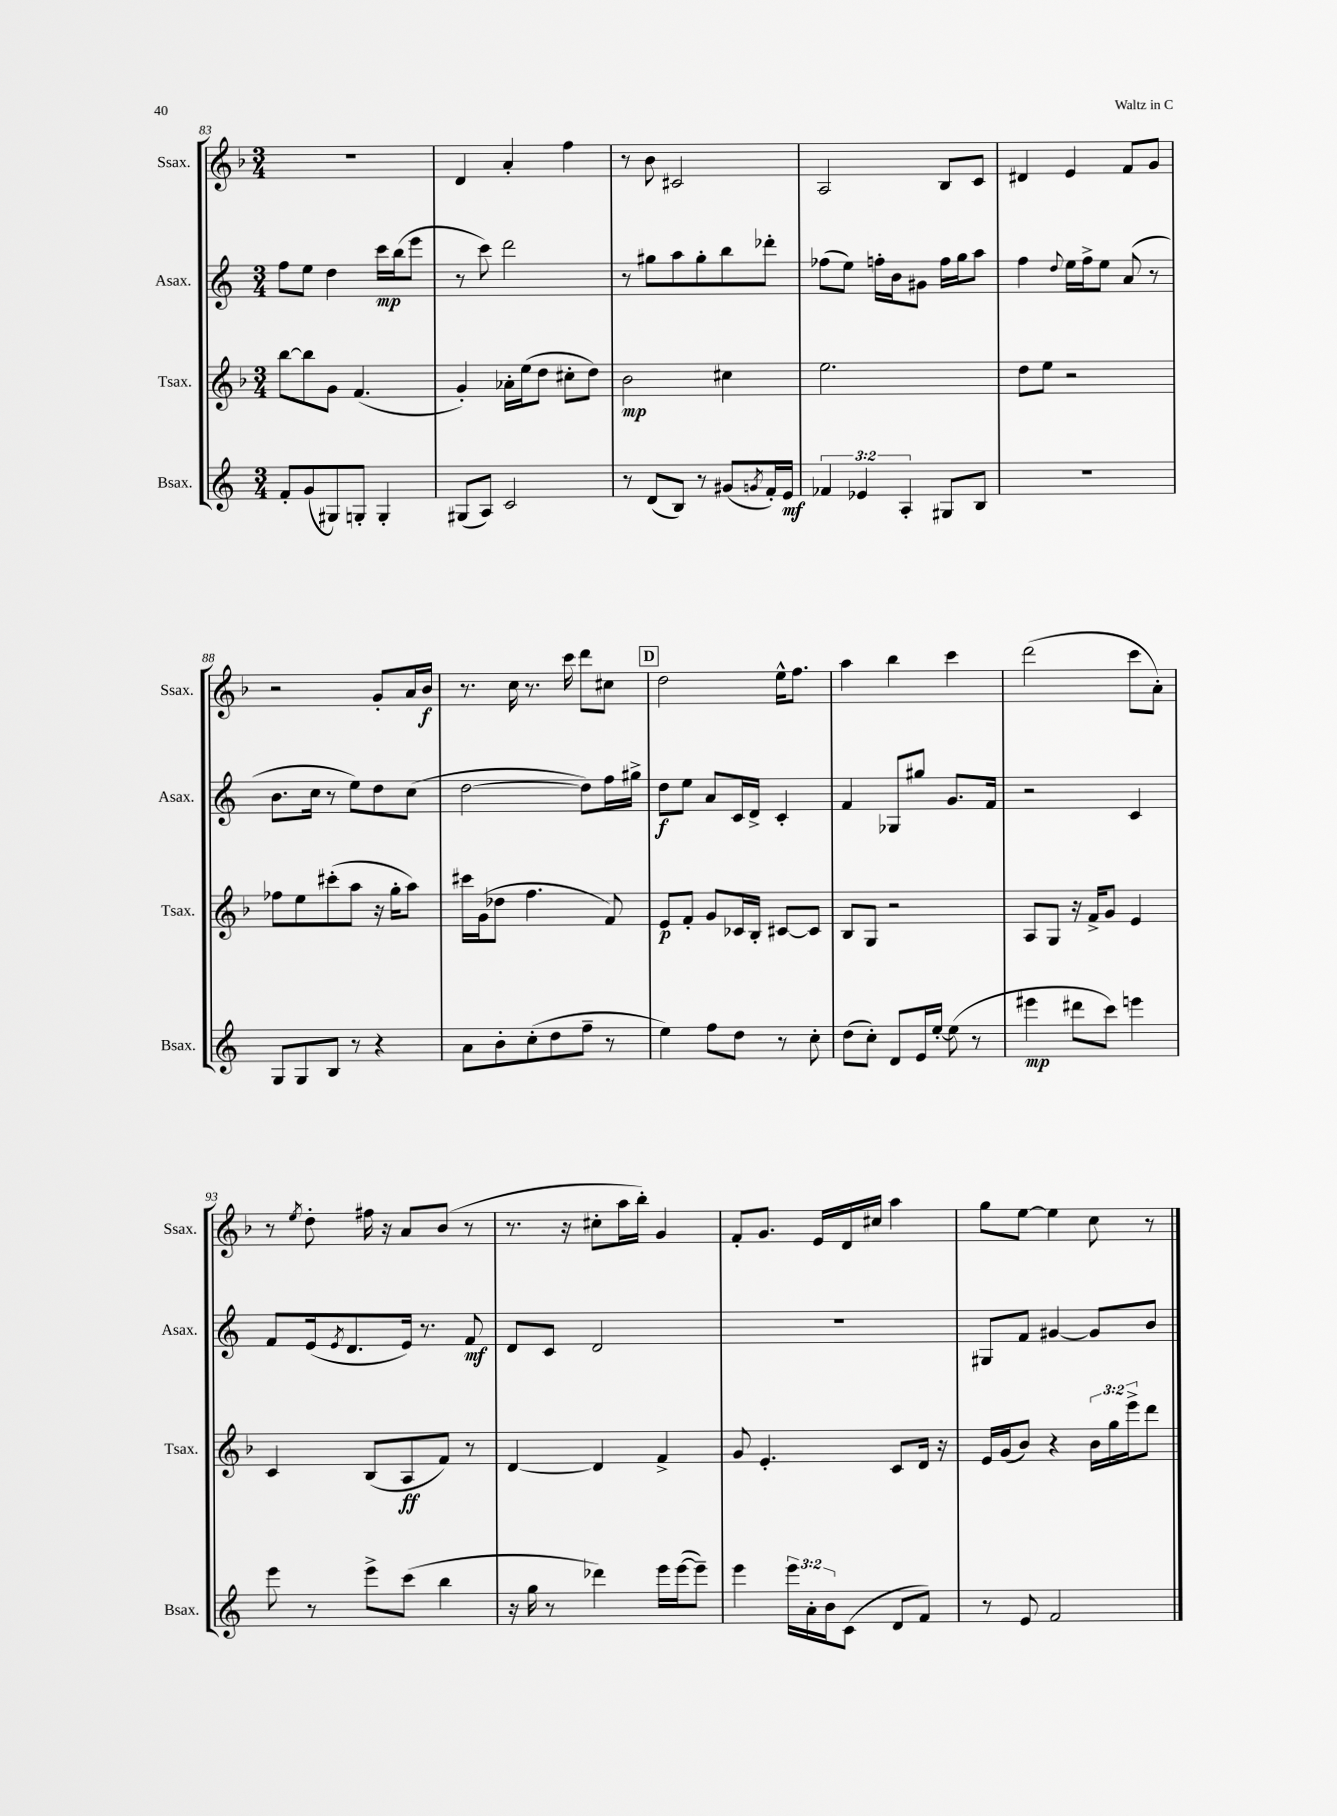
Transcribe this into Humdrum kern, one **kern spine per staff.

**kern	**dynam	**kern	**dynam	**kern	**dynam	**kern	**dynam
*part4	*part4	*part3	*part3	*part2	*part2	*part1	*part1
*staff4	*staff4	*staff3	*staff3	*staff2	*staff2	*staff1	*staff1
*I"Bsax.	*	*I"Tsax.	*	*I"Asax.	*	*I"Ssax.	*
*I'Bsax.	*	*I'Tsax.	*	*I'Asax.	*	*I'Ssax.	*
*clefG2	*	*clefG2	*	*clefG2	*	*clefG2	*
*k[]	*	*k[b-]	*	*k[]	*	*k[b-]	*
*M3/4	*	*M3/4	*	*M3/4	*	*M3/4	*
=83	=83	=83	=83	=83	=83	=83	=83
8f'/L	.	[8bb-\L	.	8ff\L	.	2.r	.
(8g/	.	8bb-\]	.	8ee\J	.	.	.
8G#X/)	.	8g\J	.	4dd\	.	.	.
8Gn'/J	.	(4.f/	.	.	.	.	.
4G'/	.	.	.	16ccc\LL	mp	.	.
.	.	.	.	(16bb\J	.	.	.
.	.	.	.	8eee\J	.	.	.
=84	=84	=84	=84	=84	=84	=84	=84
(8G#X/L	.	4g'/)	.	8r	.	4d/	.
8A/J)	.	.	.	8ccc\)	.	.	.
2c/	.	16a-X'\LL	.	2ddd\	.	4a'/	.
.	.	(16ee\J	.	.	.	.	.
.	.	8dd\J	.	.	.	.	.
.	.	8cc#X'\L	.	.	.	4ff\	.
.	.	8dd\J)	.	.	.	.	.
=85	=85	=85	=85	=85	=85	=85	=85
8r	.	2b-\	mp	8r	.	8r	.
(8d/L	.	.	.	8gg#X\L	.	8b-\	.
8B/J)	.	.	.	8aa\	.	2c#X/	.
8r	.	.	.	8gg#'\	.	.	.
(8g#X/L	.	4cc#X\	.	8bb\	.	.	.
8qgn/	.	.	.	.	.	.	.
16f'/L)	.	.	.	8ddd-X'\J	.	.	.
16e/JJ	mf	.	.	.	.	.	.
=86	=86	=86	=86	=86	=86	=86	=86
6f-X/	.	2.ee\	.	(8ff-X\L	.	2A/	.
.	.	.	.	8ee\J)	.	.	.
6e-X/	.	.	.	.	.	.	.
.	.	.	.	16ffn'\LL	.	.	.
.	.	.	.	16b\J	.	.	.
6A'/	.	.	.	.	.	.	.
.	.	.	.	8g#X\J	.	.	.
8G#X/L	.	.	.	16ff\LL	.	8B-/L	.
.	.	.	.	16gg\J	.	.	.
8B/J	.	.	.	8aa\J	.	8c/J	.
=87	=87	=87	=87	=87	=87	=87	=87
2.r	.	8dd\L	.	4ff\	.	4d#X/	.
.	.	8ee\J	.	.	.	.	.
.	.	.	.	8qqdd/	.	.	.
.	.	2r	.	16ee\LL	.	4e/	.
.	.	.	.	16ff^\J	.	.	.
.	.	.	.	8ee\J	.	.	.
.	.	.	.	(8a/	.	8f/L	.
.	.	.	.	8r	.	8g/J	.
!!LO:LB:g=z
=88	=88	=88	=88	=88	=88	=88	=88
8G/L	.	8ff-X\L	.	8.b\L	.	2r	.
8G/	.	8ee\	.	.	.	.	.
.	.	.	.	16cc\Jk	.	.	.
8B/J	.	(8ccc#X'\	.	8r	.	.	.
8r	.	8aa\J	.	8ee\L)	.	.	.
4r	.	16r	.	8dd\	.	8g'/L	.
.	.	16gg'\KL	.	.	.	.	.
.	.	8aa\J)	.	(8cc\J	.	16a/L	.
.	.	.	.	.	.	16b-/JJ	f
=89	=89	=89	=89	=89	=89	=89	=89
8a\L	.	16ccc#X\LL	.	[2dd\	.	8.r	.
.	.	(16g\J	.	.	.	.	.
8b'\	.	8dd-X\J	.	.	.	.	.
.	.	.	.	.	.	16cc\	.
(8cc'\	.	4.ff\	.	.	.	8.r	.
8dd\	.	.	.	.	.	.	.
.	.	.	.	.	.	16ccc\	.
8ff~\J	.	.	.	8dd\L])	.	8ddd\L	.
8r	.	8f/)	.	16ff\L	.	8cc#X\J	.
.	.	.	.	16gg#X^\JJ	.	.	.
!!LO:REH:place=s1:t=D
=90	=90	=90	=90	=90	=90	=90	=90
4ee\)	.	8e/L	p	8dd\L	f	2dd\	.
.	.	8f'/J	.	8ee\J	.	.	.
8ff\L	.	8g/L	.	8a/L	.	.	.
8dd\J	.	16c-X/L	.	16c/L	.	.	.
.	.	16B-'/JJ	.	16d^/JJ	.	.	.
8r	.	[8c#X/L	.	4c'/	.	16ee^^\KL	.
.	.	.	.	.	.	8.ff\J	.
8cc'\	.	8c#/J]	.	.	.	.	.
=91	=91	=91	=91	=91	=91	=91	=91
(8dd\L	.	8B-/L	.	4f/	.	4aa\	.
8cc'\J)	.	8G/J	.	.	.	.	.
8d/L	.	2r	.	8G-X/L	.	4bb-\	.
16e/L	.	.	.	8gg#X/J	.	.	.
[16ee'/JJ	.	.	.	.	.	.	.
(8ee\]	.	.	.	8.g/L	.	4ccc\	.
8r	.	.	.	.	.	.	.
.	.	.	.	16f/Jk	.	.	.
=92	=92	=92	=92	=92	=92	=92	=92
4eee#X\	mp	8A/L	.	2r	.	(2ddd\	.
.	.	8G/J	.	.	.	.	.
8ddd#X\L	.	16r	.	.	.	.	.
.	.	16f^/KL	.	.	.	.	.
8ccc\J)	.	8g/J	.	.	.	.	.
4eeen\	.	4e/	.	4c/	.	8ccc\L	.
.	.	.	.	.	.	8a'\J)	.
!!LO:LB:g=z
=93	=93	=93	=93	=93	=93	=93	=93
8eee\	.	4c/	.	8f/L	.	8r	.
.	.	.	.	.	.	8qee/	.
8r	.	.	.	(16e/k	.	8dd'\	.
.	.	.	.	8qe/	.	.	.
.	.	.	.	8.d/	.	.	.
8eee^\L	.	(8B-/L	.	.	.	16ff#X\	.
.	.	.	.	.	.	16r	.
(8ccc\J	.	8A/	ff	16e/Jk)	.	8a/L	.
.	.	.	.	8.r	.	.	.
4bb\	.	8f/J)	.	.	.	(8b-/J	.
.	.	8r	.	8f/	mf	8r	.
=94	=94	=94	=94	=94	=94	=94	=94
16r	.	[4d/	.	8d/L	.	8.r	.
16gg\	.	.	.	.	.	.	.
8r	.	.	.	8c/J	.	.	.
.	.	.	.	.	.	16r	.
4ddd-X\)	.	4d/]	.	2d/	.	8cc#X'\L	.
.	.	.	.	.	.	16aa\L	.
.	.	.	.	.	.	16bb-'\JJ)	.
16eee\LL	.	4f^/	.	.	.	4g/	.
([16eee\J	.	.	.	.	.	.	.
8eee~\J])	.	.	.	.	.	.	.
=95	=95	=95	=95	=95	=95	=95	=95
4eee\	.	8g/	.	2.r	.	8f'/L	.
.	.	4.e'/	.	.	.	8.g/J	.
24eee\LL	.	.	.	.	.	.	.
24a'\	.	.	.	.	.	.	.
.	.	.	.	.	.	16e/LL	.
24b\J	.	.	.	.	.	.	.
(8c\J	.	.	.	.	.	16d/	.
.	.	.	.	.	.	16cc#X/JJ	.
8d/L	.	8c/L	.	.	.	4aa\	.
8f/J)	.	16d/Jk	.	.	.	.	.
.	.	16r	.	.	.	.	.
=96	=96	=96	=96	=96	=96	=96	=96
8r	.	16e/LL	.	8G#X/L	.	8gg\L	.
.	.	(16g/J	.	.	.	.	.
8e/	.	8b-/J)	.	8f/J	.	[8ee\J	.
2f/	.	4r	.	[4g#X/	.	4ee\]	.
.	.	24b-\LL	.	8g#/L]	.	8cc\	.
.	.	24gg\	.	.	.	.	.
.	.	24eee^\J	.	.	.	.	.
.	.	8ddd\J	.	8b/J	.	8r	.
==	==	==	==	==	==	==	==
*-	*-	*-	*-	*-	*-	*-	*-
